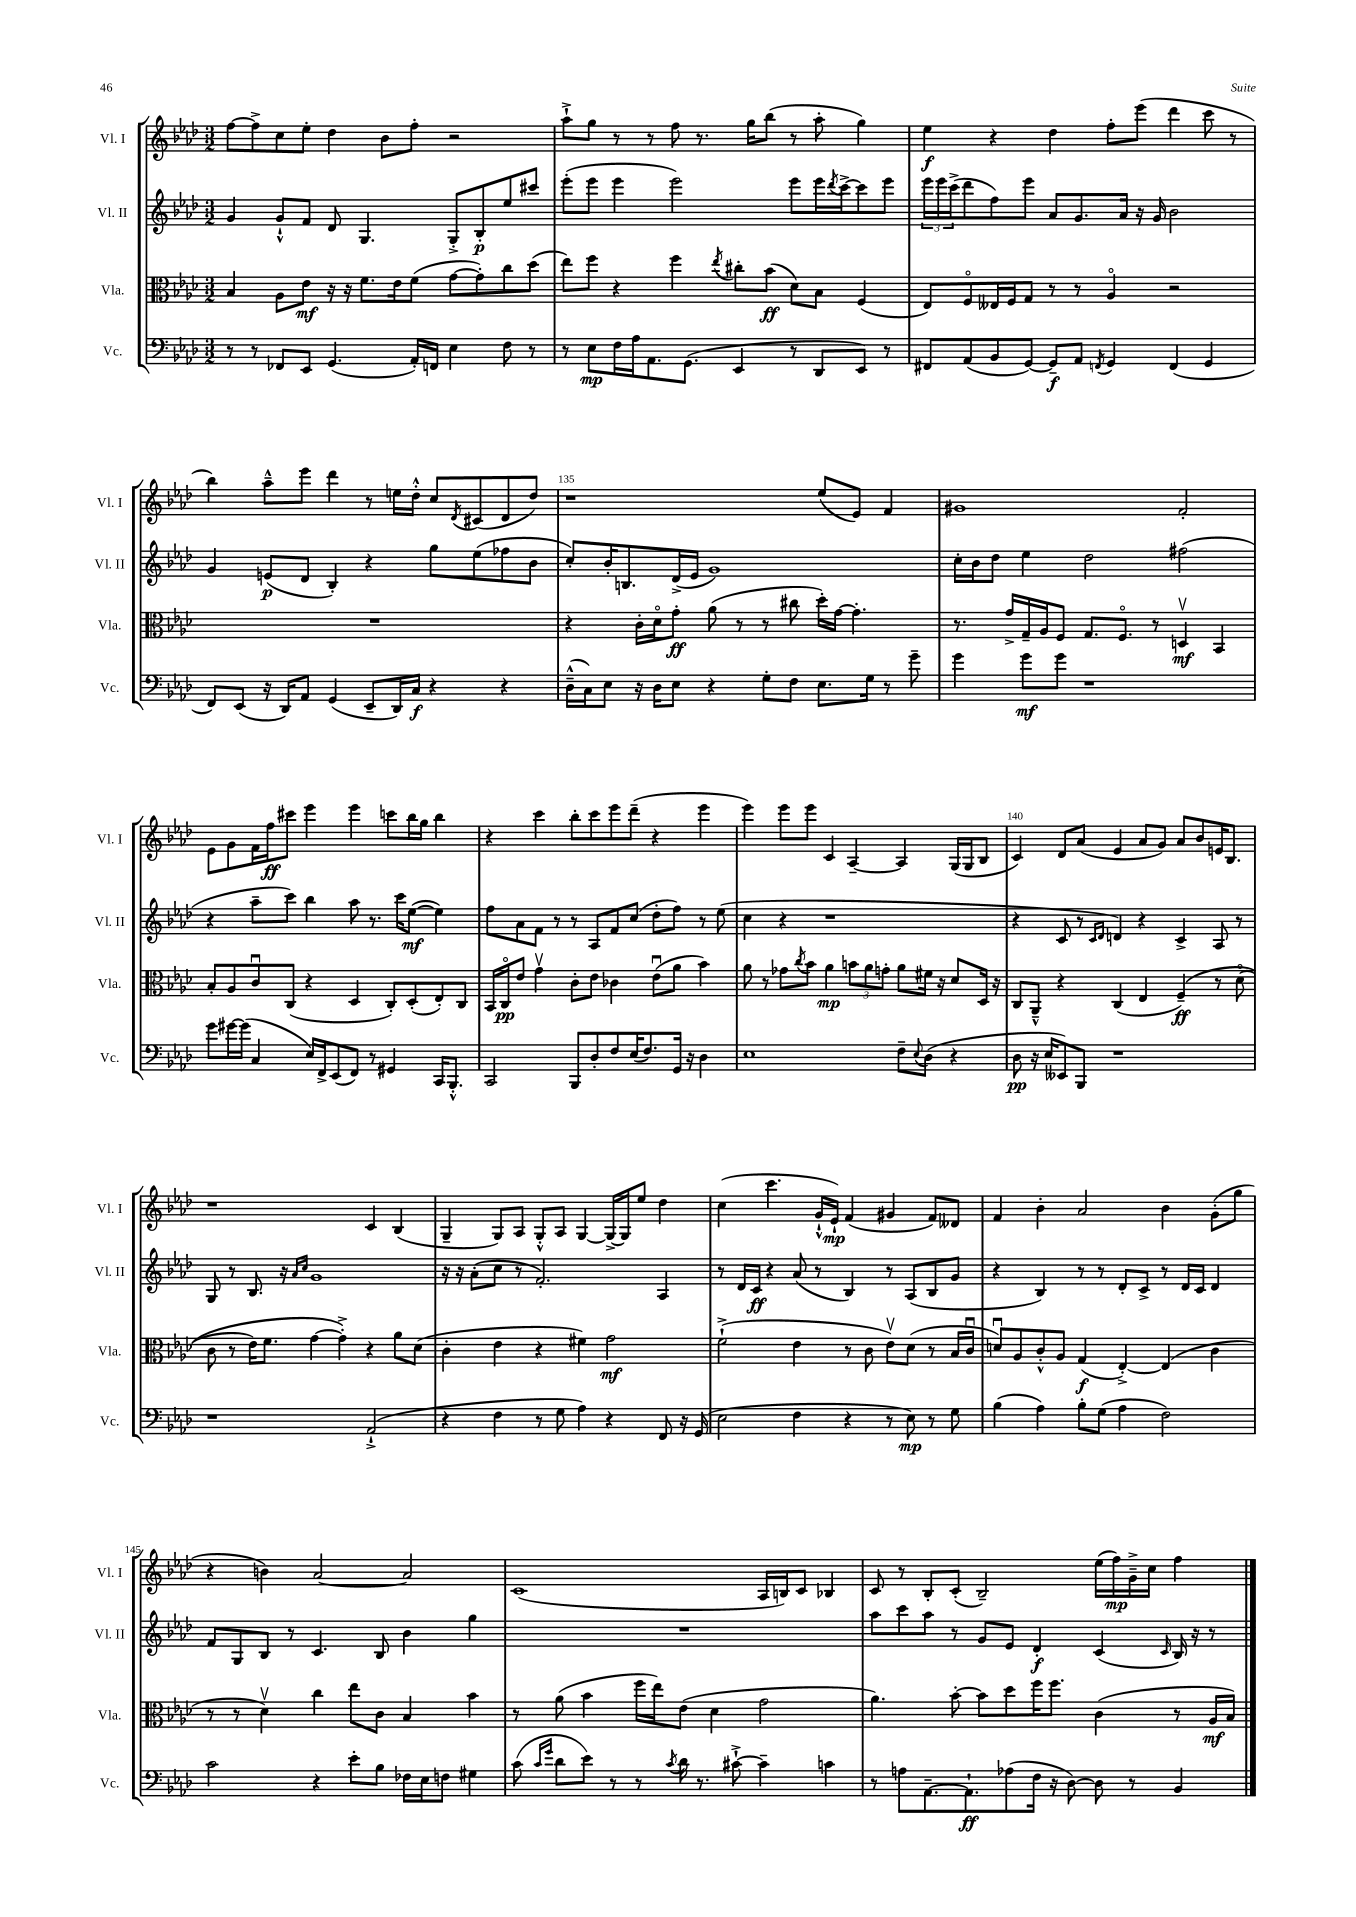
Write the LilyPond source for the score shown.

<<
\new StaffGroup <<
\new Staff = "s0" \with { instrumentName = "Vl. I" shortInstrumentName = "Vl. I" } {
    \clef treble \key aes \major \numericTimeSignature \time 3/2
    f''8~ f''8-> c''8 ees''8-. des''4 bes'8 f''8-. r2 |
    aes''8-!-> g''8 r8 r8 f''8 r8. g''16 bes''8( r8 aes''8-. g''4) |
    ees''4\f r4 des''4 f''8-. ees'''8( des'''4 c'''8 r8 |
    bes''4) aes''8---^ ees'''8 des'''4 r8 e''16 des''16-.-^ c''8 \acciaccatura { des'8 } cis'8( des'8 des''8) |
    r1 ees''8( ees'8) f'4 |
    gis'1 f'2-. |
    ees'8 g'8 f'16 f''16\ff cis'''8 ees'''4 ees'''4 c'''8 bes''16 g''16 bes''4 |
    r4 c'''4 bes''8-. c'''8 ees'''8 des'''8--( r4 ees'''4 |
    ees'''4) ees'''8 ees'''8 c'4 aes4~-- aes4 g16( g16 bes8 |
    c'4) des'8 aes'8( ees'4 aes'8 g'8) aes'8 bes'8 e'16 bes8. |
    r1 c'4 bes4( |
    g4-- g8) aes8 g8-.-^ aes8 g4~ g16~-> g16 ees''8 des''4 |
    c''4( c'''4. g'16-!-^ ees'16-!\mp) f'4( gis'4 f'8) deses'8 |
    f'4 bes'4-. aes'2 bes'4 g'8-.( g''8 |
    r4 b'4) aes'2~ aes'2 |
    c'1( aes16 b16) c'8 bes4 |
    c'8 r8 bes8-. c'8-.( bes2--) ees''16( f''16\mp) g'16---> c''16 f''4 \bar "|." |
}
\new Staff = "s1" \with { instrumentName = "Vl. II" shortInstrumentName = "Vl. II" } {
    \clef treble \key aes \major \numericTimeSignature \time 3/2
    g'4 g'8-!-^ f'8 des'8 g4. g8-.-> bes8-.\p ees''8 cis'''8 |
    ees'''8-.( ees'''8 ees'''4 ees'''2) ees'''8 ees'''16 \acciaccatura { des'''8 } c'''16~-> c'''8 ees'''8 |
    \tuplet 3/2 { ees'''16 ees'''16 c'''16->( } des'''8 f''8) ees'''8 aes'8 g'8. aes'16 r16 g'16 bes'2 |
    g'4 e'8\p( des'8 bes4-.) r4 g''8 ees''8( fes''8 bes'8 |
    c''8-.) bes'16-. b8. des'16->( ees'16 g'1) |
    c''16-. bes'16 des''8 ees''4 des''2 fis''2( |
    r4 aes''8-- c'''8) bes''4 aes''8 r8. c'''16 ees''8~\mf( ees''4) |
    f''8 aes'8 f'8 r8 r8 aes8 f'8 c''8( des''8-. f''8) r8 ees''8( |
    c''4 r4 r1 |
    r4 c'8 r8 \grace { c'16 des'16 } d'4) r4 c'4-> aes8 r8 |
    g8 r8 bes8. r16 \grace { aes'16 c''16 } g'1 |
    r16 r16 aes'8-.( c''8 r8 f'2.-.) aes4 |
    r8 des'16 c'16\ff r4 aes'8( r8 bes4) r8 aes8( bes8 g'8 |
    r4 bes4) r8 r8 des'8-. c'8-> r8 des'16 c'16 des'4 |
    f'8 g8 bes8 r8 c'4. bes8 bes'4 g''4 |
    R1. |
    aes''8 c'''8 aes''8 r8 g'8 ees'8 des'4-.\f c'4( \grace { c'16 } bes16) r16 r8 \bar "|." |
}
\new Staff = "s2" \with { instrumentName = "Vla." shortInstrumentName = "Vla." } {
    \clef alto \key aes \major \numericTimeSignature \time 3/2
    bes4 aes8 ees'8\mf r16 r16 f'8. ees'16 f'8( g'8~ g'8-.) c''8 des''8( |
    ees''8) f''8 r4 f''4 \acciaccatura { ees''8 } cis''8-. bes'8\ff( des'8) bes8 f4( |
    ees8) f8\flageolet eeses16 f16 g8 r8 r8 aes4\flageolet r2 |
    R1. |
    r4 c'16-. des'16\flageolet g'8-.\ff aes'8( r8 r8 cis''8 des''16-.) g'16~ g'4.-. |
    r8. g'16-> g16-- aes16 f8 g8. f8.\flageolet r8 d4\upbow\mf bes,4 |
    bes8-. aes8 c'8\downbow c8( r4 des4 c8-.) des8-.( ees8-.) c8 |
    bes,16 c16\flageolet\pp ees'8 g'4\upbow c'8-. ees'8 ces'4 ees'8\downbow( aes'8 bes'4) |
    aes'8 r8 ges'8 \acciaccatura { c''8 } bes'8 aes'4\mp \tuplet 3/2 { b'8 aes'8 g'8-. } aes'8 fis'16 r16 des'8 des16 r16 |
    c8 aes,8---^ r4 c4( ees4 f4--\ff)\( r8 des'8\flageolet( |
    c'8 r8 ees'16) f'8. g'4~ g'4-.->\) r4 aes'8 des'8( |
    c'4-. ees'4 r4 fis'4) g'2\mf |
    f'2-!->( ees'4 r8 c'8 ees'8\upbow) des'8( r8 bes16 c'16\downbow |
    d'8\downbow) aes8 c'8-.-^ aes8 g4\f( ees4~-.->) ees4( c'4 |
    r8 r8 des'4\upbow) c''4 ees''8 c'8 bes4 bes'4 |
    r8 aes'8( bes'4 f''16 ees''16) ees'8( des'4 g'2 |
    aes'4.) bes'8~-. bes'8 des''8 f''16 f''8. c'4( r8 aes16\mf bes16) \bar "|." |
}
\new Staff = "s3" \with { instrumentName = "Vc." shortInstrumentName = "Vc." } {
    \clef bass \key aes \major \numericTimeSignature \time 3/2
    r8 r8 fes,8 ees,8 g,4.( aes,16-.) f,16 ees4 f8 r8 |
    r8 ees8\mp f16 aes16 aes,8. g,8.( ees,4 r8 des,8 ees,8) r8 |
    fis,8 aes,8( bes,8 g,8~) g,8--\f aes,8 \acciaccatura { f,8 } g,4 f,4( g,4 |
    f,8) ees,8( r16 des,16) aes,8 g,4( ees,8-- des,16) c16\f r4 r4 |
    des16---^( c16) ees8 r16 des16 ees8 r4 g8-. f8 ees8. g16 r8 g'8-- |
    g'4 g'8\mf g'8 r1 |
    g'8 gis'16~ gis'16( c4 ees16) f,16-> ees,8( f,8) r8 gis,4 c,16 bes,,8.-.-^ |
    c,2 bes,,8 des8-. f8 ees16( f8.) g,16 r16 des4 |
    ees1 f8-- \appoggiatura { ees8 } des8( r4 |
    des8\pp r16 ees16 eeses,8) bes,,8 r1 |
    r1 aes,2-!->( |
    r4 f4 r8 g8 aes4) r4 f,8 r16 g,16( |
    ees2 f4 r4 r8 ees8\mp) r8 g8 |
    bes4( aes4) bes8-. g8( aes4 f2) |
    c'2 r4 ees'8-. bes8 fes16 ees16 f8 gis4 |
    c'8( \grace { c'16 g'16 } des'8 ees'8) r8 r8 \acciaccatura { c'8 } des'16 r8. cis'8~-!-> cis'4-- c'4 |
    r8 a8 aes,8.~-- aes,8.-!\ff aes8( f16 r16 des8~) des8 r8 bes,4 \bar "|." |
}
>>
>>
\layout { \context { \Score currentBarNumber = #131 \override BarNumber.break-visibility = ##(#f #t #t) barNumberVisibility = #(every-nth-bar-number-visible 5) } }
